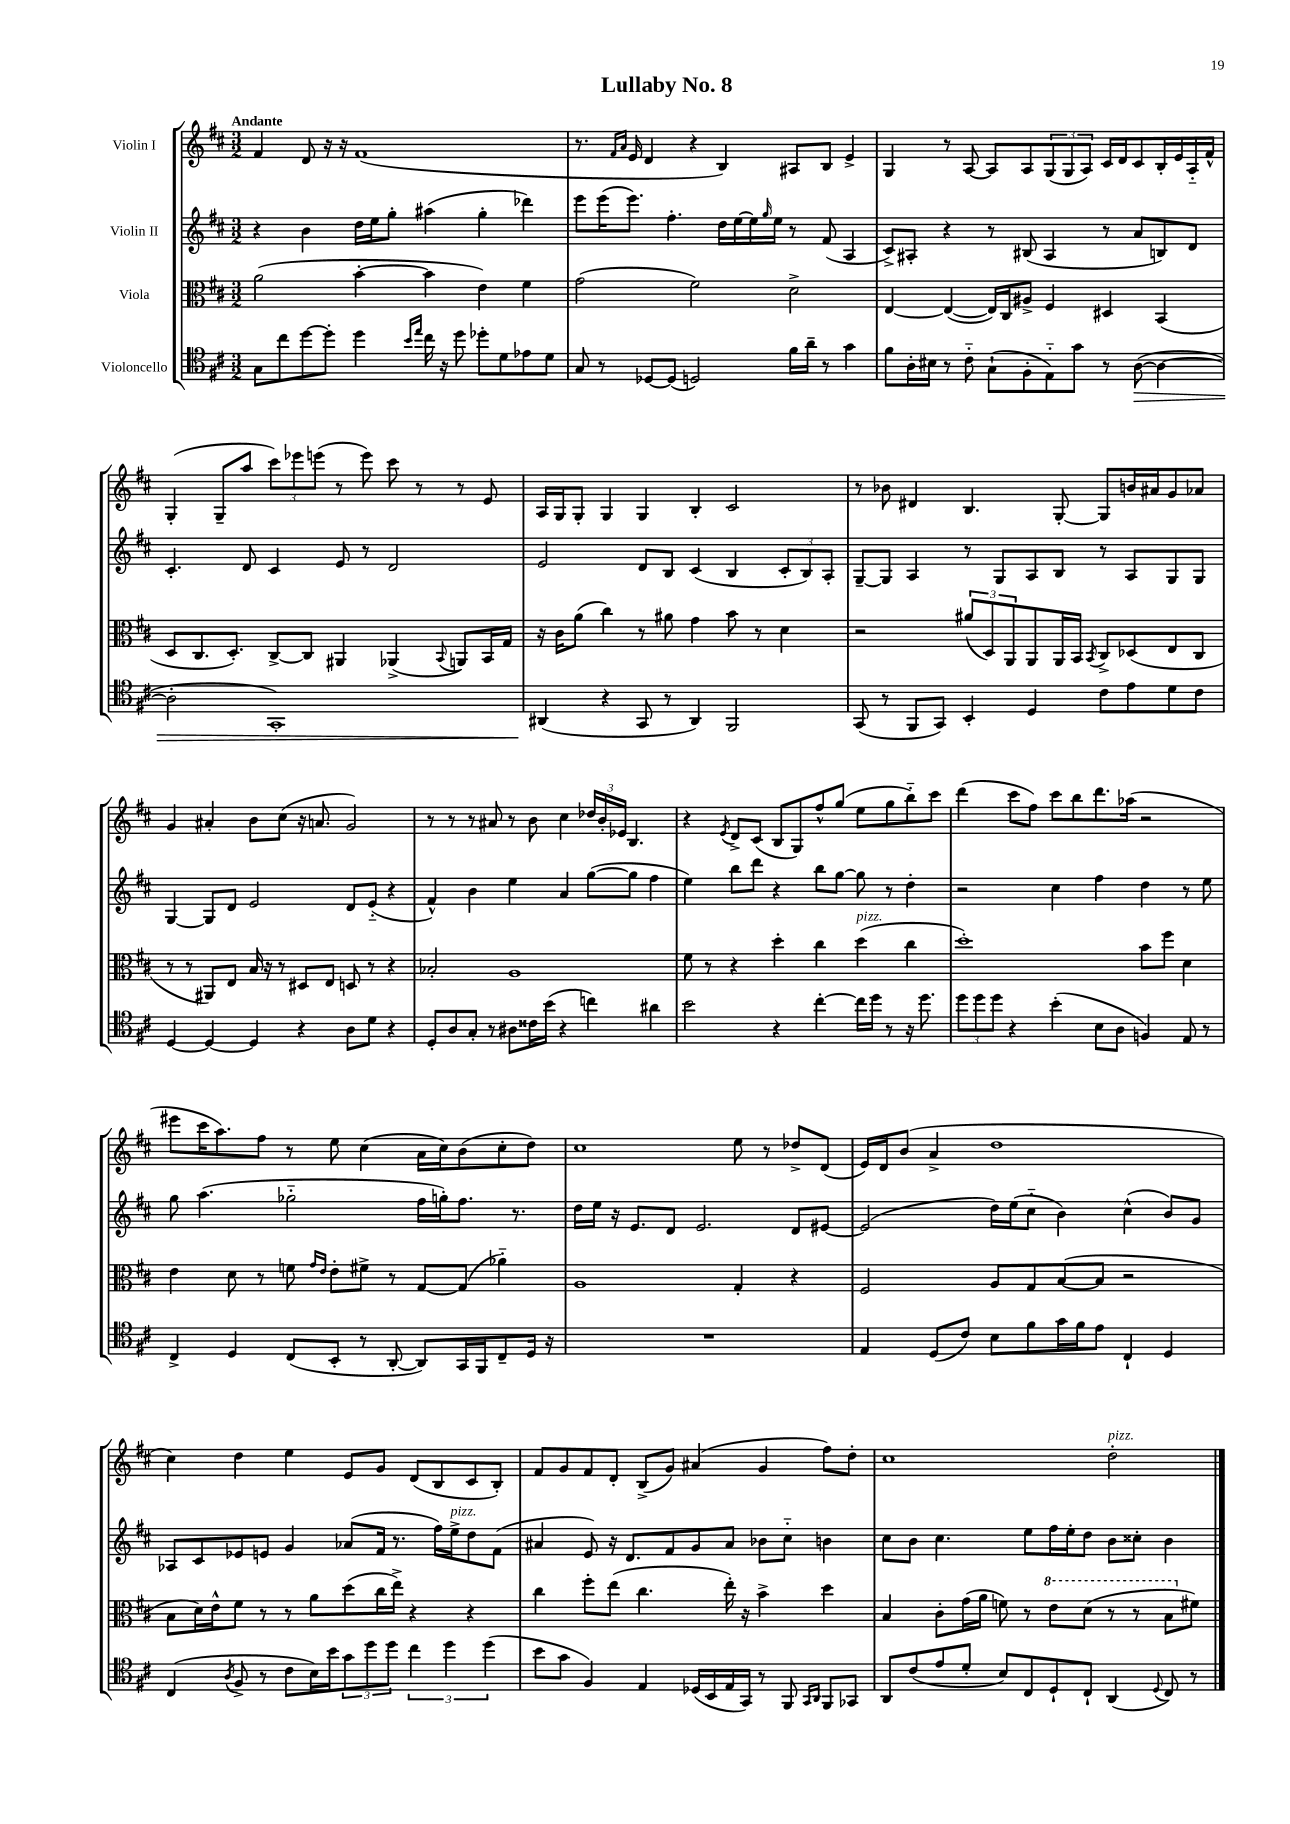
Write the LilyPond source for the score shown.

\header { title = "Lullaby No. 8" }
<<
\new StaffGroup <<
\new Staff = "s0" \with { instrumentName = "Violin I" } {
    \clef treble \key d \major \numericTimeSignature \time 3/2 \tempo "Andante"
    fis'4 d'8 r16 r16 fis'1( |
    r8. \grace { fis'16 a'16 } e'16 d'4 r4 b4) ais8 b8 e'4-> |
    g4 r8 a8~ a8 a8 \tuplet 3/2 { g8( g8 a8) } cis'16 d'16 cis'8 b16-. e'16 a16-_ fis'16-^ |
    g4-.( g8-- a''8 \tuplet 3/2 { cis'''8) ees'''8 e'''8( } r8 e'''8) cis'''8 r8 r8 e'8 |
    a16 g16 g8-. g4 g4 b4-. cis'2 |
    r8 bes'8 dis'4 b4. g8~-. g8 b'16 ais'16 g'8 aes'8 |
    g'4 ais'4-. b'8 cis''8( r16 a'8. g'2) |
    r8 r8 r8 ais'8 r8 b'8 cis''4 \tuplet 3/2 { des''16 b'16-. ees'16 } b4. |
    r4 \acciaccatura { e'8 } d'8-> cis'8( b8 g8) fis''8-^ g''8( e''8 g''8 b''8-_) cis'''8 |
    d'''4( cis'''8 fis''8) cis'''8 b''8 d'''8. aes''16( r2 |
    eis'''8 cis'''16 a''8.) fis''8 r8 e''8 cis''4( a'16 cis''16) b'8( cis''8-. d''8) |
    cis''1 e''8 r8 des''8-> d'8( |
    e'16) d'16 b'8( a'4-> d''1 |
    cis''4) d''4 e''4 e'8 g'8 d'8( b8 cis'8 b8-.) |
    fis'8 g'8 fis'8 d'8-. b8->( g'8) ais'4( g'4 fis''8) d''8-. |
    cis''1 d''2-.^\markup { \italic "pizz." } \bar "|." |
}
\new Staff = "s1" \with { instrumentName = "Violin II" } {
    \clef treble \key d \major \numericTimeSignature \time 3/2
    r4 b'4 d''16 e''16 g''8-. ais''4( g''4-. des'''4) |
    e'''8 e'''16( e'''8.) fis''4.-. d''16 e''16~ e''16 \grace { g''16 } e''16 r8 fis'8( a4 |
    cis'8->) ais8-. r4 r8 bis8( ais4 r8 a'8 b8) d'8 |
    cis'4.-. d'8 cis'4 e'8 r8 d'2 |
    e'2 d'8 b8 cis'4( b4 \tuplet 3/2 { cis'8-. b8) a8-. } |
    g8~-- g8 a4 r8 g8 a8 b8 r8 a8 g8 g8 |
    g4~ g8 d'8 e'2 d'8 e'8-_( r4 |
    fis'4-^) b'4 e''4 a'4 g''8~( g''8 fis''4 |
    e''4) b''8 d'''8 r4 b''8 g''8~ g''8 r8 d''4-. |
    r2 cis''4 fis''4 d''4 r8 e''8 |
    g''8 a''4.( ges''2-_ fis''16 g''16-.) fis''8. r8. |
    d''16 e''16 r16 e'8. d'8 e'2. d'8 eis'8~ |
    eis'2( d''16) e''16( cis''8-_ b'4) cis''4-^( b'8) g'8 |
    aes8 cis'8 ees'8 e'8 g'4 aes'8( fis'16 r8. fis''16) e''16->^\markup { \italic "pizz." } d''8 fis'8( |
    ais'4 e'8) r16 d'8. fis'8 g'8 ais'8 bes'8 cis''8-_ b'4 |
    cis''8 b'8 cis''4. e''8 fis''16 e''16-. d''8 b'8 cisis''8-. b'4 \bar "|." |
}
\new Staff = "s2" \with { instrumentName = "Viola" } {
    \clef alto \key d \major \numericTimeSignature \time 3/2
    a'2( b'4~-. b'4 e'4) fis'4 |
    g'2( fis'2) d'2-> |
    e4~ e4~( e16) cis16 ais8-> fis4 dis4 b,4( |
    d8 cis8. d8.-.) cis8~-> cis8 ais,4 aes,4->( \appoggiatura { b,8 } a,8) b,16 g16 |
    r16 cis'16 a'8( cis''4) r8 ais'8 g'4 b'8 r8 d'4 |
    r2 \tuplet 3/2 { ais'8( d8) a,8 } a,8 a,16 b,16 \acciaccatura { b,8 } cis8-> des8( e8 cis8 |
    r8 r8 ais,8) e8 b16 r16 r8 dis8 e8 d8 r8 r4 |
    bes2-. a1 |
    fis'8 r8 r4 d''4-. cis''4 d''4^\markup { \italic "pizz." }( cis''4 |
    d''1-.) b'8 fis''8 d'4 |
    e'4 d'8 r8 f'8 \grace { g'16 e'16 } e'8-. fis'8-> r8 g8~ g8( aes'4-_) |
    a1 g4-. r4 |
    fis2 a8 g8 b8~( b8 r2 |
    b8 d'16) e'16-^ fis'8 r8 r8 a'8 d''8( cis''16 e''16->) r4 r4 |
    cis''4 fis''8-. e''8( cis''4. e''16-.) r16 b'4-> d''4 |
    b4 cis'8-. g'16( a'16 f'8) r8 \ottava #1 e''8 d''8( r8 r8 b'8 \ottava #0 fis'8) \bar "|." |
}
\new Staff = "s3" \with { instrumentName = "Violoncello" } {
    \clef tenor \key d \major \numericTimeSignature \time 3/2
    g8 cis''8 d''8~ d''8-. d''4 \grace { b'16 e''16 } cis''16 r16 d''8 des''8-. d'8 ees'8 d'8 |
    g8 r8 des8~ des8( d2) fis'16 a'16-- r8 g'4 |
    fis'8 a16-. bis16 r8 cis'8-_ g8-!( fis8-. e8-_) g'8 r8 a8~\>( a4~ |
    a2-. g,1-.) |
    ais,4\!( r4 g,8 r8 ais,4) fis,2 |
    g,8( r8 fis,8 g,8) b,4-. d4 cis'8 e'8 d'8 cis'8 |
    d4~ d4~ d4 r4 a8 d'8 r4 |
    d8-. a8 g8-. r8 ais8 cisis'16 b'16( r4 c''4) ais'4 |
    b'2 r4 cis''4~-. cis''16 d''16 r8 r16 d''8. |
    \tuplet 3/2 { d''8 d''8 d''8 } r4 b'4-.( b8 a8 f4) e8 r8 |
    cis4-> d4 cis8( b,8-. r8 a,8~-. a,8) g,16 fis,16 cis8-- d16 r16 |
    R1. |
    e4 d8( cis'8) b8 fis'8 g'16 fis'16 e'8 cis4-! d4 |
    cis4( \acciaccatura { a8 } fis8-> r8 cis'8 b16) b'16 \tuplet 3/2 { g'8 d''8 d''8 } \tuplet 3/2 { cis''4 d''4 d''4( } |
    b'8 g'8 fis4) e4 des16( b,16 e16 g,16) r8 fis,8 \grace { g,16 a,16 } fis,8 ges,8 |
    a,8 cis'8( e'8 d'8-. b8) cis8 d8-! cis8-! a,4( \appoggiatura { d8 } cis8) r8 \bar "|." |
}
>>
>>
\layout { \context { \Score \remove "Bar_number_engraver" } }
